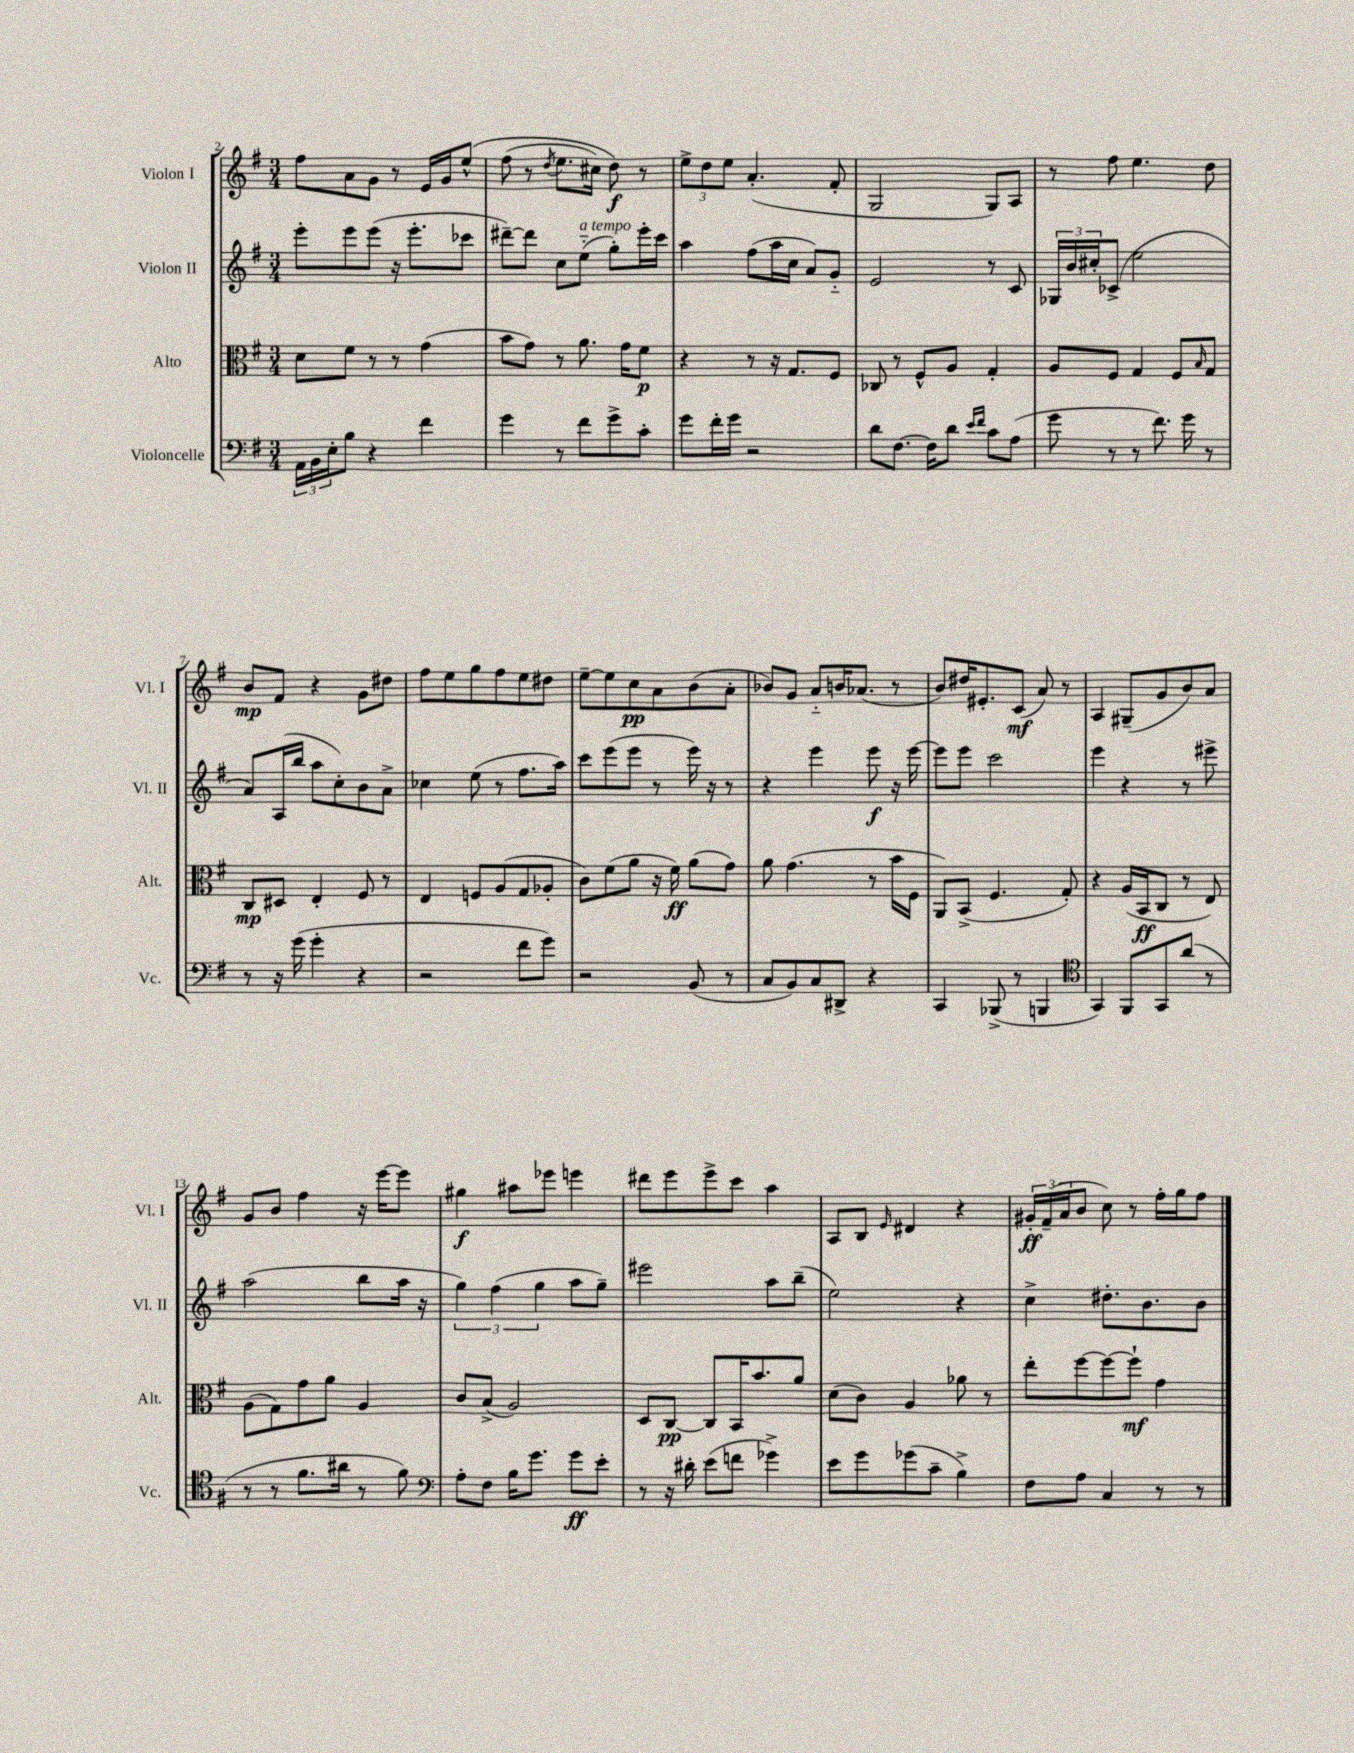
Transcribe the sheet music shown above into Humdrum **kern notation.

**kern	**kern	**kern	**kern
*staff4	*staff3	*staff2	*staff1
*clefF4	*clefC3	*clefG2	*clefG2
*k[f#]	*k[f#]	*k[f#]	*k[f#]
*M3/4	*M3/4	*M3/4	*M3/4
24AA	8d	8eee'	8ff#
24BB	.	.	.
24E'	.	.	.
8B	8f#	8eee	8a
4r	8r	(8eee	8g
.	8r	16r	8r
.	.	8.eee'	.
4f#	(4g	.	16e
.	.	.	16g
.	.	8ccc-	&(8ee^^
=	=	=	=
4g	8b	[8ddd#~)	(8ff#
.	8g)	8ddd#]	8r
.	.	.	8qdd
8r	8r	8cc	8.ee
8f#	8.a	(8ee'~	.
.	.	.	16cc#)
8g^	.	8gg')	8dd&)
.	16g	.	.
8c'	8f#	16eee'	8r
.	.	16ccc	.
=	=	=	=
8g	4r	4aa	12ee^
.	.	.	12dd
16f#'	.	.	.
.	.	.	12ee
16g	.	.	.
2r	8r	(8ff#	(4.a'
.	16r	16aa	.
.	8.G	16cc	.
.	.	8a)	.
.	8F#	8g'~	8f#'
=	=	=	=
8d	8C-	2e	2G
[8.F#	8r	.	.
.	8F#^^	.	.
16F#]	.	.	.
8d	8A	.	.
16qqe	.	.	.
16qqf#	.	.	.
8c	4G'	8r	8G)
(8A	.	8c	8A
=	=	=	=
8g	8A	24G-	8r
.	.	24b	.
.	.	24cc#'	.
8r	8F#	(8c-^	8ff#
8r	4G	2ee	4.ee
8.f#)	.	.	.
.	8F#	.	.
16g	.	.	.
.	16qqB	.	.
8r	8G	.	8dd
=	=	=	=
8r	8C	8a)	8b
16r	8D#	(16A	8f#
(16g	.	16bb	.
4g'	4E'	8aa	4r
.	.	8cc')	.
4r	8F#	8b	8g
.	8r	8a^	8dd#
=	=	=	=
2r	4E	4cc-	8ff#
.	.	.	8ee
.	8F	(8ee	8gg
.	(8A	8r	8ff#
8f#	8G	8.ff#	8ee
8g)	8A-'	.	8dd#
.	.	16aa)	.
=	=	=	=
2r	8c)	8ccc	[8ee~
.	(8f#	(8eee	8ee]
.	8a	8eee	8cc
.	16r	8r	8a
.	16f#)	.	.
(8BB	(8a	16eee)	(8b
.	.	16r	.
8r	8g)	8r	8a'
=	=	=	=
8C	8a	4r	8b-)
8BB)	(4.g	.	8g
8C	.	4eee	8a'~
8DD#^	.	.	16b
.	.	.	(8.a-
4r	8r	8eee	.
.	16b	16r	8r
.	16F#	[16eee	.
=	=	=	=
4CC	8AA)	8eee]	8b)
.	(8BB^	8eee	16dd#
.	.	.	8.e#'
(8BBB-^	4.F#	2ccc	.
8r	.	.	(8c
4BBB	.	.	8a)
.	8G')	.	8r
=	=	=	=
*clefC4	*	*	*
4GG)	4r	4eee	4A
8FF#	(16A	4r	(8G#~
.	16BB	.	.
8GG	8C	.	8g
(8a	8r	8r	8b)
8r	8E)	8eee#^	8a
=	=	=	=
8r	(8A	(2aa	8g
8r	8G)	.	8b
8.f#	8g	.	4ff#
.	8a	.	.
16a#	.	.	.
8r	4A	8bb	16r
.	.	.	[16eee
8f#)	.	16aa	8eee]
.	.	16r	.
=	=	=	=
*clefF4	*	*	*
8A'	8c	6gg)	4gg#
8F#	(8B^	.	.
.	.	(6ff#	.
16B	2A)	.	8aa#
8.g	.	.	.
.	.	6gg	.
.	.	.	8eee-
8g	.	8aa	4eee
8e'	.	8gg~)	.
=	=	=	=
8r	8D	2eee#	8ddd#
16r	[8C	.	8eee
16d#'	.	.	.
(8e	8C]	.	8eee^
8f	16BB	.	8ccc
.	8.b	.	.
4g-^)	.	8aa	4aa
.	8a	(8bb~	.
=	=	=	=
8e	(8d	2ee)	8A
8g	8c)	.	8B
.	.	.	16qqe
(8g-	4A	.	4d#
8c~	.	.	.
4B^)	8a-	4r	4r
.	8r	.	.
=	=	=	=
8F#	8ee'	4cc^	24g#'
.	.	.	(24f#~
.	.	.	24a
8A	[8ff#	.	8b
4C	8ff#_	8.dd#'	8cc)
.	8ff#`]	.	8r
.	.	8.b	.
8r	4g	.	16ff#'
.	.	.	16gg
8r	.	8b	8ff#
==	==	==	==
*-	*-	*-	*-
